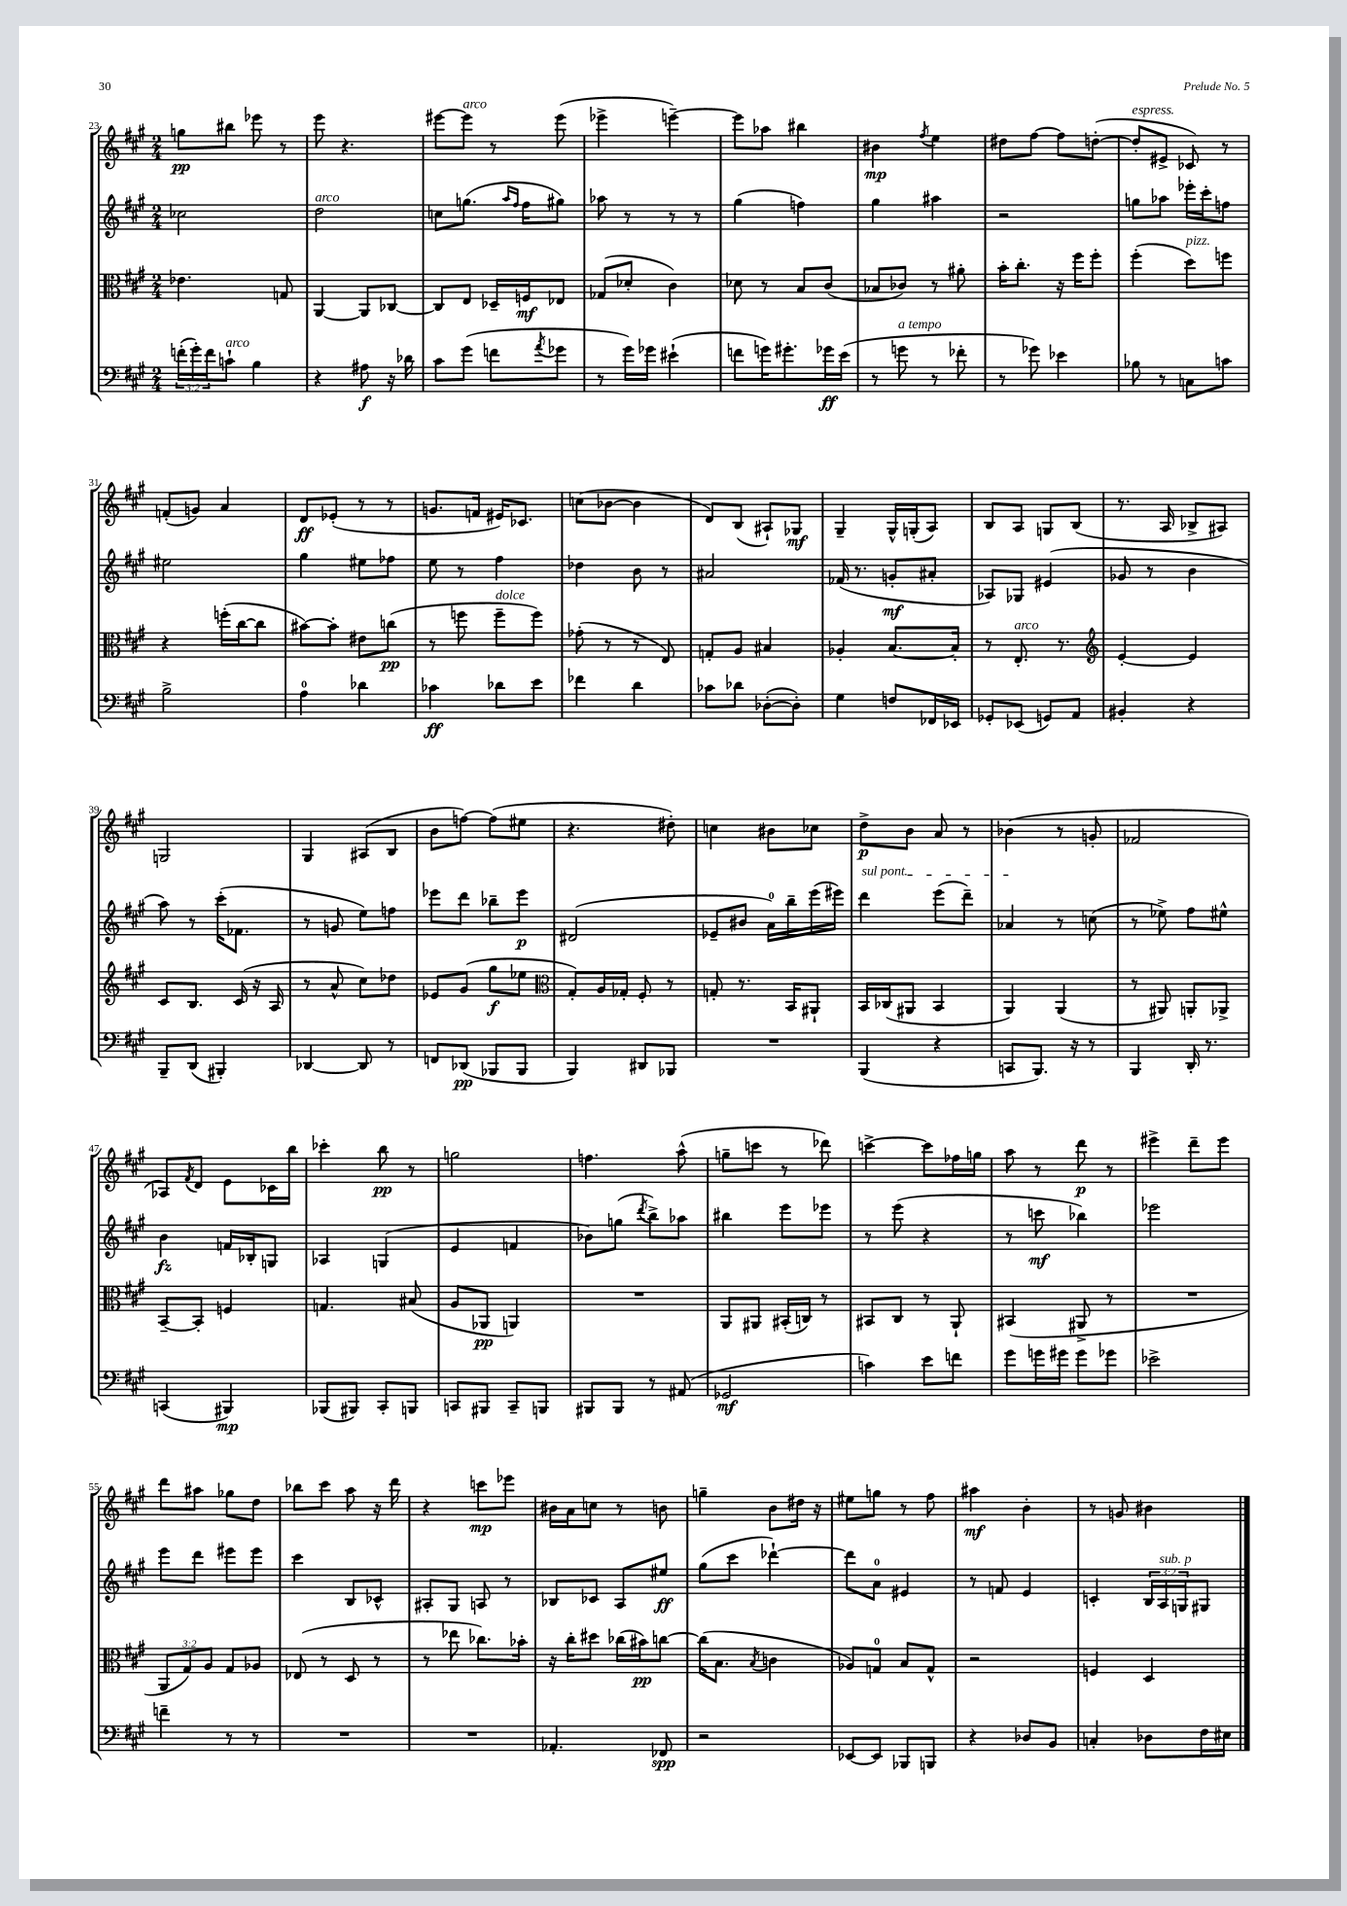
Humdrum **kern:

**kern	**kern	**kern	**kern
*staff4	*staff3	*staff2	*staff1
*clefF4	*clefC3	*clefG2	*clefG2
*k[f#c#g#]	*k[f#c#g#]	*k[f#c#g#]	*k[f#c#g#]
*M2/4	*M2/4	*M2/4	*M2/4
(24f'\LL	4.e-\	2cc-\	8gg\L
24g#'\)	.	.	.
24f\J	.	.	.
8c`\J	.	.	8bb#\J
4B\	.	.	8eee-\
.	8G/	.	8r
=	=	=	=
4r	[4AA/	2dd\	8eee\
.	.	.	4.r
8A#\	8AA/]L	.	.
16r	[8C-/J	.	.
16d-\	.	.	.
=	=	=	=
8c#\L	8C-/]L	8cc\L	[8eee#\L
(8g#\J	8E/J	(8.gg\J	8eee#\]J
8f\L	16D-~/LL	.	8r
.	.	16qqaa/LL	.
.	.	16qqff#/JJ	.
.	16F/J	16ff#\LK	.
8qa/	.	.	.
8g-\J	8E-/J	8gg#\J)	(8eee#\
=	=	=	=
8r	(8G-/L	8aa-\	4eee-^\
16g#\LL)	8d-'/J	8r	.
16g-\JJ	.	.	.
(4e#`\	4c#\)	8r	[4eee~\)
.	.	8r	.
=	=	=	=
8f\L	8d-\	(4gg#\	8eee\]L
16g\K)	8r	.	8aa-\J
8.g#'\	.	.	.
.	8B/L	4ff\)	4bb#\
16g-\L	(8c#/J	.	.
(16e\JJ	.	.	.
=	=	=	=
8r	8B-/L	4gg#\	4b#\
8g\	8c-/J)	.	.
.	.	.	8qff#/
8r	8r	4aa#\	4ee\
8f-'\	8a#'\	.	.
=	=	=	=
8r	16b'\LK	2r	8dd#\L
.	8.cc#'\J	.	.
8g-\)	.	.	[8ff#\J
4e-\	16r	.	8ff#\]L
.	16ff#\LK	.	.
.	8ff#'\J	.	([8dd'\J
=	=	=	=
8B-\	(4ff#'\	8gg\L	8dd'/]L
8r	.	8aa-\J	8e#^/J
8C\L	8dd\L)	16eee-'\LL	8c-/)
.	.	16ccc#'\J	.
8c\J	8ff\J	8ff\J	8r
=	=	=	=
2B^\	4r	2ee#\	(8f'/L
.	.	.	8g/J)
.	(16ff'\LL	.	4a/
.	[16cc#\J	.	.
.	8cc#\]J	.	.
=	=	=	=
4A\	[8b#\L)	4gg#\	8d/L
.	8b#'\]J	.	(8e-'/J
4d-\	8e#\L	8ee#\L	8r
.	(8cc\J	8ff-\J	8r
=	=	=	=
4c-\	8r	8ee\	8.g/L
.	8ff\	8r	.
.	.	.	16f/Jk
8d-\L	8ff~\L	4ff#\	16e#/LK)
.	.	.	8.c-/J
8e\J	8ff\J)	.	.
=	=	=	=
4f-\	(8g-'\	4dd-\	(8cc\L
.	8r	.	[8b-\J
4d\	8r	8b\	4b-\]
.	8E/)	8r	.
=	=	=	=
8c-\L	8G'/L	2a#/	8d/L)
8d-\J	8A/J	.	(8B/J
([8D-'\L	4B#/	.	8A#`/L)
8D-'\]J)	.	.	8G-/J
=	=	=	=
4G#\	4A-'/	(16f-/	4G#~/
.	.	8.r	.
8F/L	[8.B/L	8g'/L	16G#^^/LL
.	.	.	(16G'/J
16FF-/L	.	8a#'/J	8A/J)
16EE-/JJ	16B'/]Jk	.	.
=	=	=	=
8GG-'/L	8r	8A-/L)	8B/L
(8EE-/J	8.E'/	8G-/J	8A/J
8GG/L)	.	(4e#/	8G/L
.	8.r	.	.
8AA/J	.	.	(8B/J
=	=	=	=
*	*clefG2	*	*
4BB#'/	[4e'/	8g-/	8.r
.	.	8r	.
.	.	.	16A/
4r	4e/]	4b\	8B-^/L
.	.	.	8A#/J)
=	=	=	=
8BBB~/L	8c#/L	8aa\)	2G/
(8DD/J	8.B/J	8r	.
4BBB#'/)	.	(16ccc#'\LK	.
.	(16c#/	8.f-\J	.
.	16r	.	.
.	16A/	.	.
=	=	=	=
[4DD-/	8r	8r	4G#/
.	8a^^/	8g/	.
8DD-/]	8cc#\L)	8ee\L)	(8A#/L
8r	8dd-\J	8ff\J	8B/J
=	=	=	=
8FF/L	8e-/L	8eee-\L	8b\L
(8DD-/J	(8g#/J	8ddd\J	[8ff\J)
8BBB-/L	8gg#\L	8bb-~\L	(8ff\]L
8BBB-/J	8ee-\J	8eee-\J	8ee#\J
=	=	=	=
*	*clefC3	*	*
4BBB/)	8G#'/L)	(2d#/	4.r
.	16A/L	.	.
.	16G-'/JJ	.	.
8DD#/L	8F#'/	.	.
8BBB-/J	8r	.	8dd#'\)
=	=	=	=
2r	8G'/	8e-~/L	4cc\
.	8.r	8b#/J	.
.	.	16a\LL)	8b#\L
.	16BB/LK	16bb~\	.
.	8AA#`/J	(16eee\	8cc-\J
.	.	16eee#\JJ)	.
=	=	=	=
(4BBB/	16BB/LL	4ddd\	8dd^\L
.	(16C-/J	.	.
.	8AA#/J	.	8b\J
4r	4BB/	(8eee\L	8a/
.	.	8ddd~\J)	8r
=	=	=	=
8CC/L	4AA/)	4a-/	(4b-\
8.BBB/J)	.	.	.
.	(4AA/	8r	8r
16r	.	.	.
8r	.	(8cc\	8g'/
=	=	=	=
4BBB/	8r	8r	2f-/
.	8AA#/)	8ee-^\)	.
16DD'/	8AA'/L	8ff#\L	.
8.r	.	.	.
.	8AA-^/J	8ee#^^\J	.
=	=	=	=
(4CC/	[8BB~/L	4b\	8A-/L)
.	.	.	8qf#/
.	8BB'/]J	.	8d/J
4BBB#/)	4F/	16f/LL	8e\L
.	.	16B-'/J	.
.	.	8G/J	16c-\L
.	.	.	16bb\JJ
=	=	=	=
(8BBB-/L	4.G/	4A-/	4ccc-'\
8BBB#/J)	.	.	.
8CC#'/L	.	(4G/	8bb\
8BBB/J	(8B#/	.	8r
=	=	=	=
8CC/L	8A/L	4e/	2gg\
8BBB#/J	8AA-/J	.	.
8CC~/L	4AA/)	4f/	.
8BBB/J	.	.	.
=	=	=	=
8BBB#/L	2r	8b-\L)	4.ff\
8BBB#/J	.	(8gg\J	.
.	.	8qddd/	.
8r	.	8bb^\L)	.
(8AA#/	.	8aa-\J	(8aa^^\
=	=	=	=
2GG-/	8AA/L	4bb#\	8gg~\L
.	8AA#/J	.	8ccc\J
.	(16BB#'/LL	8eee\L	8r
.	16C/JJ)	.	.
.	8r	8eee-\J	8ddd-\)
=	=	=	=
4c\)	8BB#/L	8r	[4ccc^\
.	8C#/J	(8eee\	.
8e\L	8r	4r	8ccc\]L
8f\J	8AA`/	.	16ff-\L
.	.	.	16gg\JJ
=	=	=	=
8g#\L	(4BB#/	8r	8aa\
16g\L	.	8ccc\	8r
16g#\JJ	.	.	.
8g#\L	8AA#^/	4bb-\)	8ddd\
8g-\J	8r	.	8r
=	=	=	=
2e-^\	2r	2eee-\	4eee#^\
.	.	.	8ddd~\L
.	.	.	8eee#\J
=	=	=	=
4f~\	12AA/L	8eee\L	8ddd\L
.	12G#/)	.	.
.	.	8ddd\J	8aa#\J
.	12A/J	.	.
8r	8G#/L	8eee#\L	8gg-\L
8r	8A-/J	8eee#\J	8dd\J
=	=	=	=
2r	(8E-/	4ccc#\	8bb-\L
.	8r	.	8ccc#\J
.	8D/	8B/L	8aa\
.	8r	8c-^^/J	16r
.	.	.	16ddd\
=	=	=	=
2r	8r	8A#'/L	4r
.	8ee-\	8G#/J	.
.	8.cc-\L)	8A/	8ccc\L
.	.	8r	8eee-\J
.	16b-'\Jk	.	.
=	=	=	=
4.AA-'/	16r	8B-/L	16b#\LL
.	16cc#'\LK	.	16a\J
.	8dd#\J	8c-/J	8cc\J
.	(16cc-\LL	8A/L	8r
.	16b#\J)	.	.
8FF-/	[8cc\J	8ee#/J	8b\
=	=	=	=
2r	(16cc\]LK	(8gg#\L	4gg~\
.	8.B\J	.	.
.	.	8ccc#\J	.
.	8qB/	.	.
.	4c\	[4ddd-`\)	8b\L
.	.	.	16dd#\Jk
.	.	.	16r
=	=	=	=
[8EE-/L	8A-/L)	8ddd-\]L	8ee#\L
8EE-/]J	8G/J	8a\J	8gg\J
8BBB-/L	8B/L	4e#/	8r
8BBB/J	8G^^/J	.	8ff#\
=	=	=	=
4r	2r	8r	4aa#\
.	.	8f/	.
8D-/L	.	4e/	4b'\
8BB/J	.	.	.
=	=	=	=
4C'/	4F/	4c'/	8r
.	.	.	8g/
8D-\L	4D/	24B/LL	4b#\
.	.	24A/	.
.	.	24G/J	.
16F#\L	.	8G#/J	.
16E#\JJ	.	.	.
==	==	==	==
*-	*-	*-	*-
